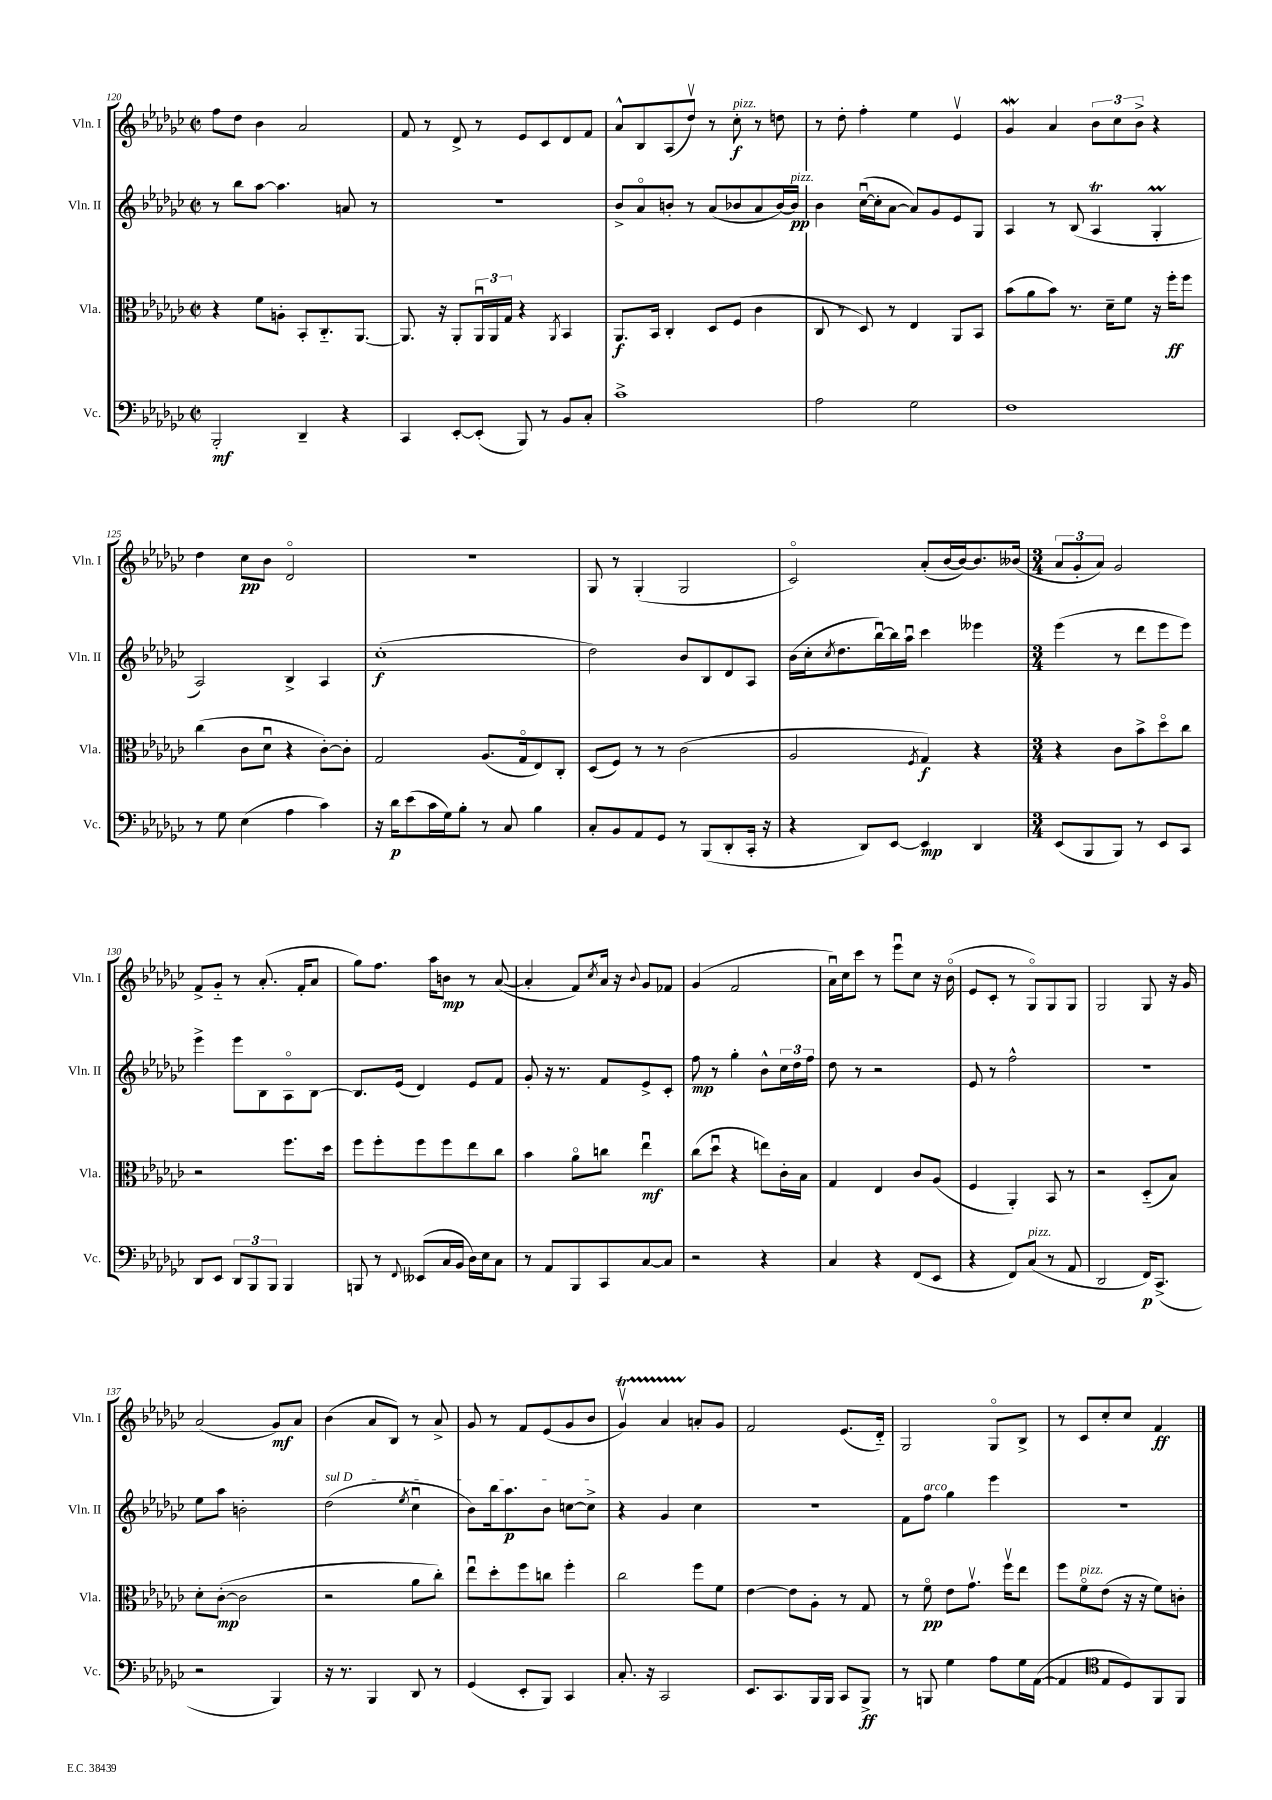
<<
\new StaffGroup <<
\new Staff = "s0" \with { instrumentName = "Vln. I" shortInstrumentName = "Vln. I" } {
    \clef treble \key ges \major \defaultTimeSignature \time 2/2
    f''8 des''8 bes'4 aes'2 |
    f'8 r8 des'8-> r8 ees'8 ces'8 des'8 f'8 |
    aes'8-^ bes8 aes8( des''8\upbow) r8 ces''8-.\f^\markup { \italic "pizz." } r8 d''8 |
    r8 des''8-. f''4-. ees''4 ees'4\upbow |
    ges'4\mordent aes'4 \tuplet 3/2 { bes'8 ces''8 bes'8-> } r4 |
    des''4 ces''8\pp bes'8 des'2\flageolet |
    R1 |
    ges8 r8 ges4-.( ges2 |
    ces'2\flageolet) aes'8-.( bes'16~ bes'16~) bes'8. beses'16( |
    \numericTimeSignature \time 3/4 \tuplet 3/2 { aes'8 ges'8-. aes'8) } ges'2 |
    f'8-> ges'8-_ r8 aes'8.-.( f'16-. aes'8 |
    ges''8) f''8. aes''16 b'8\mp r8 aes'8~( |
    aes'4-. f'8) \acciaccatura { ces''8 } aes'16 r16 \appoggiatura { bes'8 } ges'8 fes'8 |
    ges'4( f'2 |
    aes'16\downbow) ces''16 ces'''8 r8 ees'''8\downbow ces''8 r16 bes'16\flageolet( |
    ees'8 ces'8-. r8 ges8\flageolet) ges8 ges8 |
    ges2 ges8 r16 ges'16 |
    aes'2( ges'8\mf) aes'8 |
    bes'4( aes'8 bes8) r8 aes'8-> |
    ges'8 r8 f'8 ees'8( ges'8 bes'8 |
    ges'4\upbow\startTrillSpan) aes'4 a'8-.\stopTrillSpan ges'8 |
    f'2 ees'8.( des'16-_) |
    ges2 ges8\flageolet bes8-> |
    r8 ces'8 ces''8-. ces''8 f'4\ff \bar "|." |
}
\new Staff = "s1" \with { instrumentName = "Vln. II" shortInstrumentName = "Vln. II" } {
    \clef treble \key ges \major \defaultTimeSignature \time 2/2
    r8 bes''8 aes''8~ aes''4. a'8 r8 |
    R1 |
    bes'8-> aes'8\flageolet b'8-. r8 aes'8( bes'8 aes'8 bes'16~) bes'16\pp^\markup { \italic "pizz." } |
    bes'4 ces''16~\downbow( ces''16-. aes'8~ aes'8) ges'8 ees'8 ges8 |
    aes4 r8 bes8( aes4\trill ges4-.\prall |
    aes2) bes4-> aes4 |
    ces''1-.\f( |
    des''2) bes'8 bes8 des'8 aes8 |
    bes'16( ces''16-. \acciaccatura { ces''8 } des''8. bes''16~\downbow) bes''16 aes''16\downbow ces'''4 eeses'''4 |
    \numericTimeSignature \time 3/4 ees'''4( r8 des'''8 ees'''8 ees'''8) |
    ees'''4-> ees'''8 bes8 aes8\flageolet bes8~ |
    bes8. ees'16( des'4) ees'8 f'8 |
    ges'8-. r16 r8. f'8 ees'8-> ces'8-. |
    f''8\mp r8 ges''4-. bes'8-^ \tuplet 3/2 { ces''16 des''16 f''16 } |
    des''8 r8 r2 |
    ees'8 r8 f''2-^ |
    R2. |
    ees''8 aes''8 b'2-. |
    \once \override TextSpanner.bound-details.left.text = \markup { \italic "sul D" } des''2\startTextSpan( \acciaccatura { ees''8 } ces''4\downbow |
    bes'8) bes''16 aes''8.\p bes'8 c''8~ c''8->\stopTextSpan |
    r4 ges'4 ces''4 |
    R2. |
    f'8 f''8^\markup { \italic "arco" } ges''4 ees'''4 |
    R2. \bar "|." |
}
\new Staff = "s2" \with { instrumentName = "Vla." shortInstrumentName = "Vla." } {
    \clef alto \key ges \major \defaultTimeSignature \time 2/2
    r4 f'8 a8-. bes,8-. ces8.-_ aes,8.~ |
    aes,8. r16 aes,8-. \tuplet 3/2 { aes,16\downbow aes,16 ges16 } r4 \acciaccatura { aes,8 } bes,4 |
    aes,8.\f bes,16 ces4-. des8 f8( ces'4 |
    ces8 r8 des8) r8 ees4 aes,8 bes,8 |
    bes'8( aes'8 bes'8) r8. des'16-- f'8 r16 f''16-.\ff f''8 |
    ces''4( ces'8 des'8\downbow r4 ces'8~-.) ces'8-. |
    ges2 aes8.( ges16\flageolet ees8) ces8-. |
    des8( f8) r8 r8 ces'2( |
    aes2 \acciaccatura { f8 } ges4\f) r4 |
    \numericTimeSignature \time 3/4 r4 ces'8 bes'8-> des''8\flageolet ces''8 |
    r2 f''8. des''16 |
    f''8 f''8-. f''8 f''8 ees''8 ces''8 |
    bes'4 aes'8\flageolet c''8 ees''4\downbow\mf |
    ces''8( des''8\downbow r4 e''8) ces'16-. bes16 |
    ges4 ees4 ces'8 aes8( |
    f4 aes,4-.) bes,8 r8 |
    r2 des8-_( bes8) |
    des'8-. ces'8~-.\mp( ces'2 |
    r2 aes'8 ces''8-.) |
    ees''8\downbow des''8-. f''8 c''8 f''4-. |
    ces''2 f''8 f'8 |
    ees'4~ ees'8 aes8-. r8 ges8 |
    r8 f'8\flageolet\pp ees'8 ges'8.\upbow f''16\upbow ees''8 |
    f''8 f'8\flageolet^\markup { \italic "pizz." } ees'8( r16 r16 f'8) c'8-. \bar "|." |
}
\new Staff = "s3" \with { instrumentName = "Vc." shortInstrumentName = "Vc." } {
    \clef bass \key ges \major \defaultTimeSignature \time 2/2
    bes,,2-.\mf des,4-- r4 |
    ces,4 ees,8~-. ees,8-.( bes,,8) r8 bes,8 ces8-. |
    ces'1-> |
    aes2 ges2 |
    f1 |
    r8 ges8 ees4( aes4 ces'4) |
    r16 des'16\p ees'8( ces'16 ges16) bes8-. r8 ces8 bes4 |
    ces8-. bes,8 aes,8 ges,8 r8 bes,,8( des,8-. ces,16-. r16 |
    r4 des,8) ees,8~ ees,4\mp des,4 |
    \numericTimeSignature \time 3/4 ees,8( bes,,8 bes,,8) r8 ees,8 ces,8 |
    des,8 ees,8 \tuplet 3/2 { des,8 bes,,8 bes,,8 } bes,,4 |
    b,,8 r8 \appoggiatura { f,8 } eeses,8( ces16 bes,16 des16) ees16 ces8 |
    r8 aes,8 bes,,8 ces,8 ces8~ ces8 |
    r2 r4 |
    ces4 r4 f,8( ees,8 |
    r4 f,8) ces8^\markup { \italic "pizz." }( r8 aes,8 |
    des,2 f,16\p) ces,8.->( |
    r2 bes,,4) |
    r16 r8. bes,,4 des,8 r8 |
    ges,4( ees,8-. bes,,8) ces,4 |
    ces8.-. r16 ces,2 |
    ees,8. ces,8. bes,,16 bes,,16 ces,8 bes,,8->\ff |
    r8 b,,8 ges4 aes8 ges16 aes,16~( |
    aes,4 \clef tenor ees8 des8) f,8 f,8 \bar "|." |
}
>>
>>
\layout { \context { \Score currentBarNumber = #120 } }
